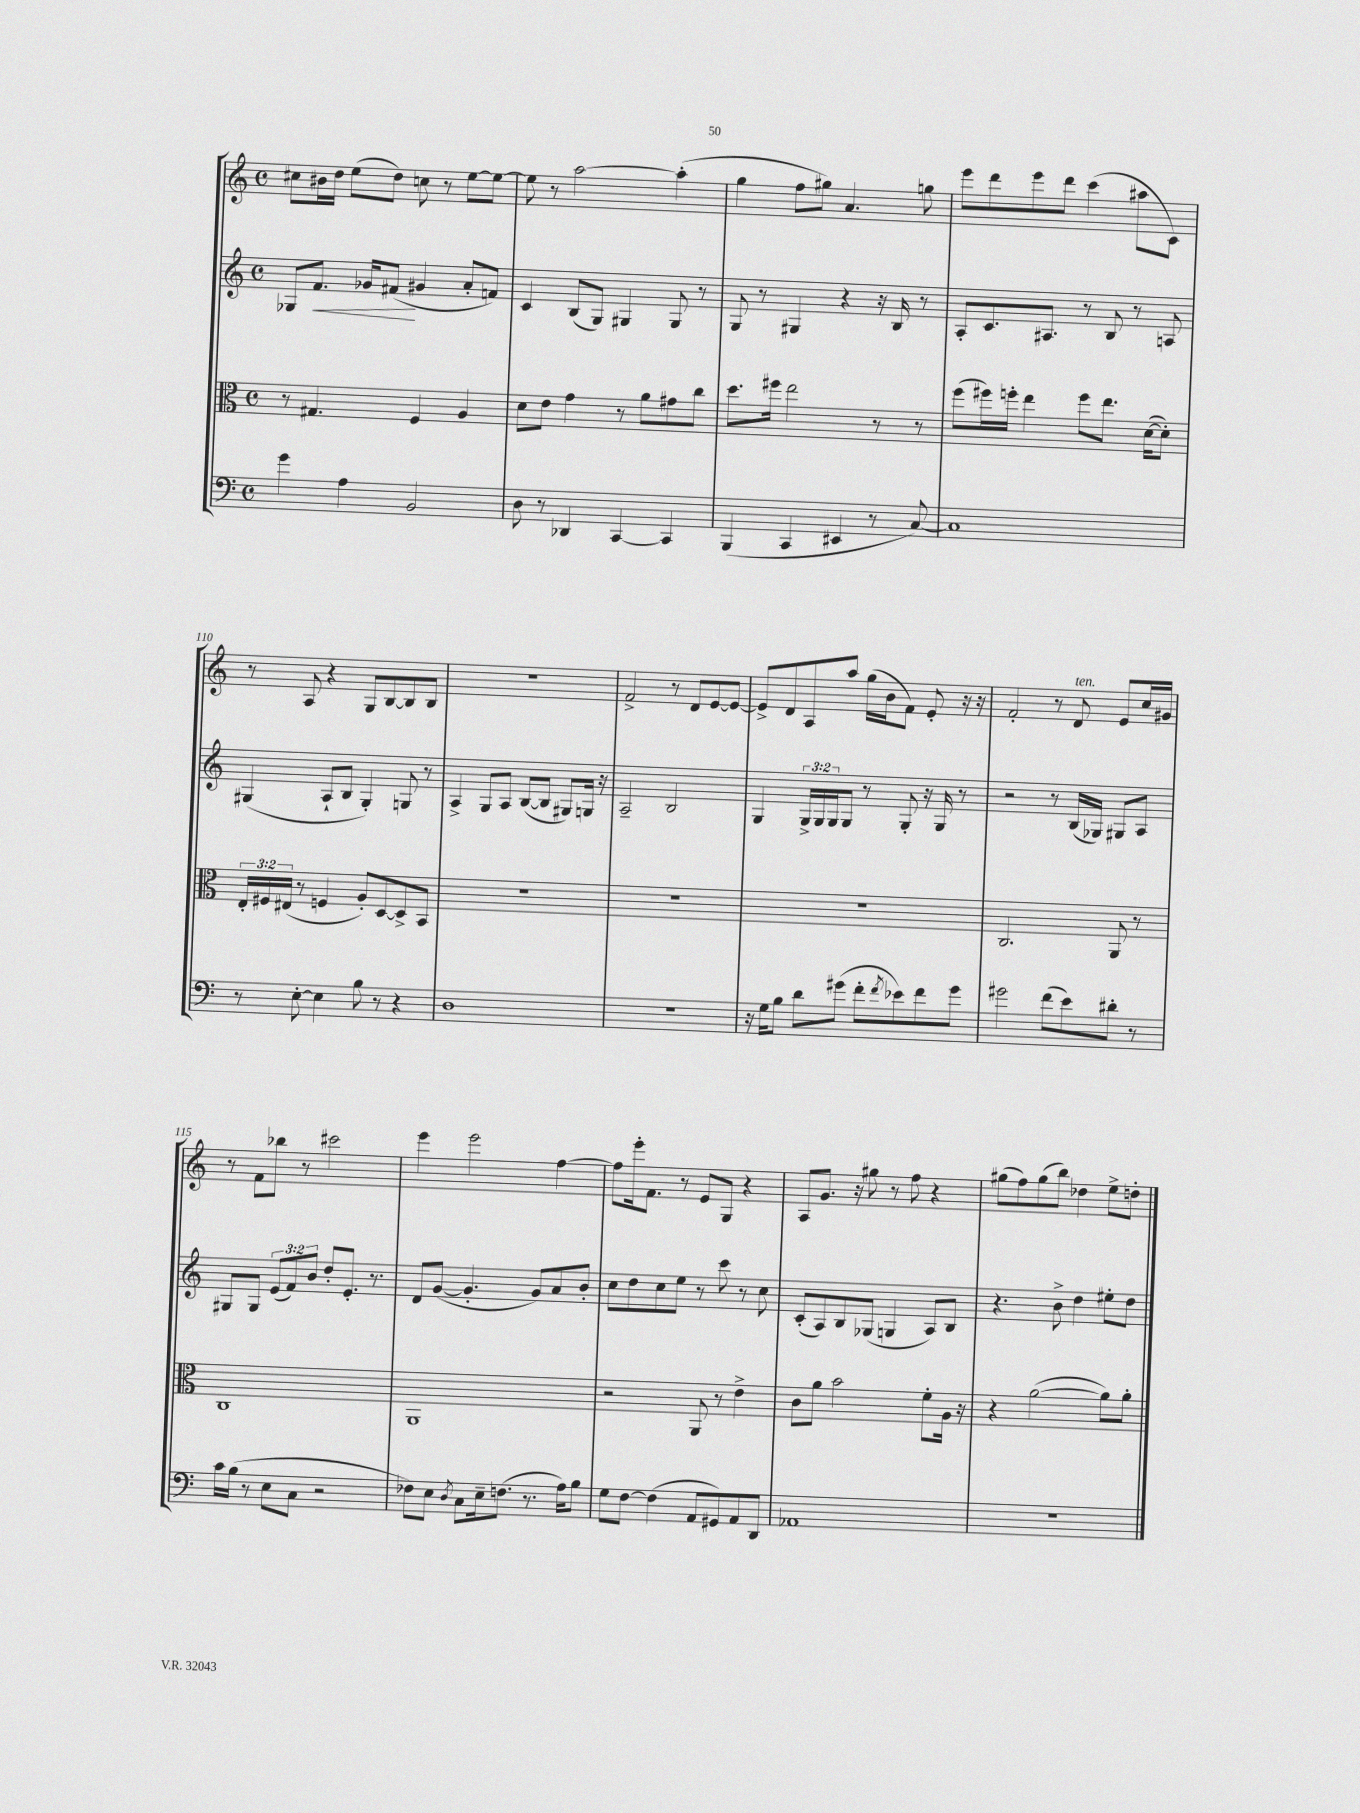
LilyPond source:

<<
\new StaffGroup <<
\new Staff = "s0" {
    \clef treble \key c \major \defaultTimeSignature \time 4/4
    cis''8 bis'16 d''16 e''8( d''8) c''8 r8 e''8~ e''8~ |
    e''8 r8 a''2~ a''4-.( |
    g''4 f''8 gis''8) a'4. g''8 |
    e'''8 d'''8 e'''8 d'''8 c'''4( ais''8 c'8) |
    r8 a8 r4 g8 b8~ b8 b8 |
    R1 |
    f'2-> r8 d'8 e'8~ e'8~ |
    e'8-> d'8 a8 a''8 g''16( b'16 f'8) e'8-. r16 r16 |
    f'2-. r8 d'8^\markup { \italic "ten." } e'8 c''16 gis'16 |
    r8 f'8 bes''8 r8 cis'''2 |
    e'''4 e'''2 f''4~ |
    f''8 e'''16-. f'8. r8 e'8 g8 r4 |
    a8 g'8. r16 gis''8 r8 f''8 r4 |
    gis''8( f''8) gis''8( b''8) des''4 e''8-> d''8-. \bar "|." |
}
\new Staff = "s1" {
    \clef treble \key c \major \defaultTimeSignature \time 4/4 \override Staff.TupletNumber.text = #tuplet-number::calc-fraction-text
    ges8 f'8.\< ges'16 fis'8\!( gis'4 a'8-. f'8) |
    c'4 b8( g8) gis4 gis8 r8 |
    g8 r8 gis4 r4 r16 b16 r8 |
    a8-. c'8. ais8. r8 b8 r8 a8 |
    gis4( a8-! b8 gis4-.) g8 r8 |
    a4-> g8 a8 b8~( b8 gis8) g16 r16 |
    a2-- b2 |
    g4 \tuplet 3/2 { g16-> g16 g16 } g8 r8 g8-. r16 g16 r8 |
    r2 r8 b16( ges16) gis8 a8 |
    gis8 gis8 \tuplet 3/2 { e'8( f'8) b'8 } d''8-. e'8.-. r8. |
    d'8 g'8~( g'4.-. g'8) a'8 b'8-. |
    c''8 d''8 c''8 e''8 r8 c'''8 r8 c''8 |
    c'8-.( a8) b8 ges8( g4 a8) b8 |
    r4. b'8-> d''4 eis''8-. d''8 \bar "|." |
}
\new Staff = "s2" {
    \clef alto \key c \major \defaultTimeSignature \time 4/4 \override Staff.TupletNumber.text = #tuplet-number::calc-fraction-text
    r8 gis4. f4 a4 |
    d'8 e'8 g'4 r8 a'8 gis'8 c''8 |
    d''8. fis''16 e''2 r8 r8 |
    f''8( fis''16) f''16-. e''4 f''8 e''8. d'16~( d'8-.) |
    \tuplet 3/2 { e16-. fis16 eis16( } r8 f4 a8-.) d8~ d8-> b,8 |
    R1 |
    R1 |
    R1 |
    c2. a,8 r8 |
    c1 |
    a,1 |
    r2 a,8 r8 e'4-> |
    c'8 a'8 b'2 f'8-. a16 r16 |
    r4 a'2~( a'8) a'8-. \bar "|." |
}
\new Staff = "s3" {
    \clef bass \key c \major \defaultTimeSignature \time 4/4
    g'4 a4 b,2 |
    d8 r8 des,4 c,4~ c,4 |
    b,,4( c,4 eis,4 r8 c8~) |
    c1 |
    r8 e8~-. e4 b8 r8 r4 |
    d1 |
    R1 |
    r16 g16 b8 d'8 gis'8( f'8-. \acciaccatura { f'8 } ees'8) f'8 gis'8 |
    gis'2 f'8( e'8) dis'8-. r8 |
    c'16 b16( r8 e8 c8 r2 |
    fes8) e8 \acciaccatura { d8 } c8 e16-- f8.( r8. a16) b8 |
    g8 f8~ f4( a,8 gis,8) a,8 d,8 |
    aes,1 |
    R1 \bar "|." |
}
>>
>>
\layout { \context { \Score currentBarNumber = #106 \override BarNumber.break-visibility = ##(#f #t #t) barNumberVisibility = #(every-nth-bar-number-visible 5) } }
